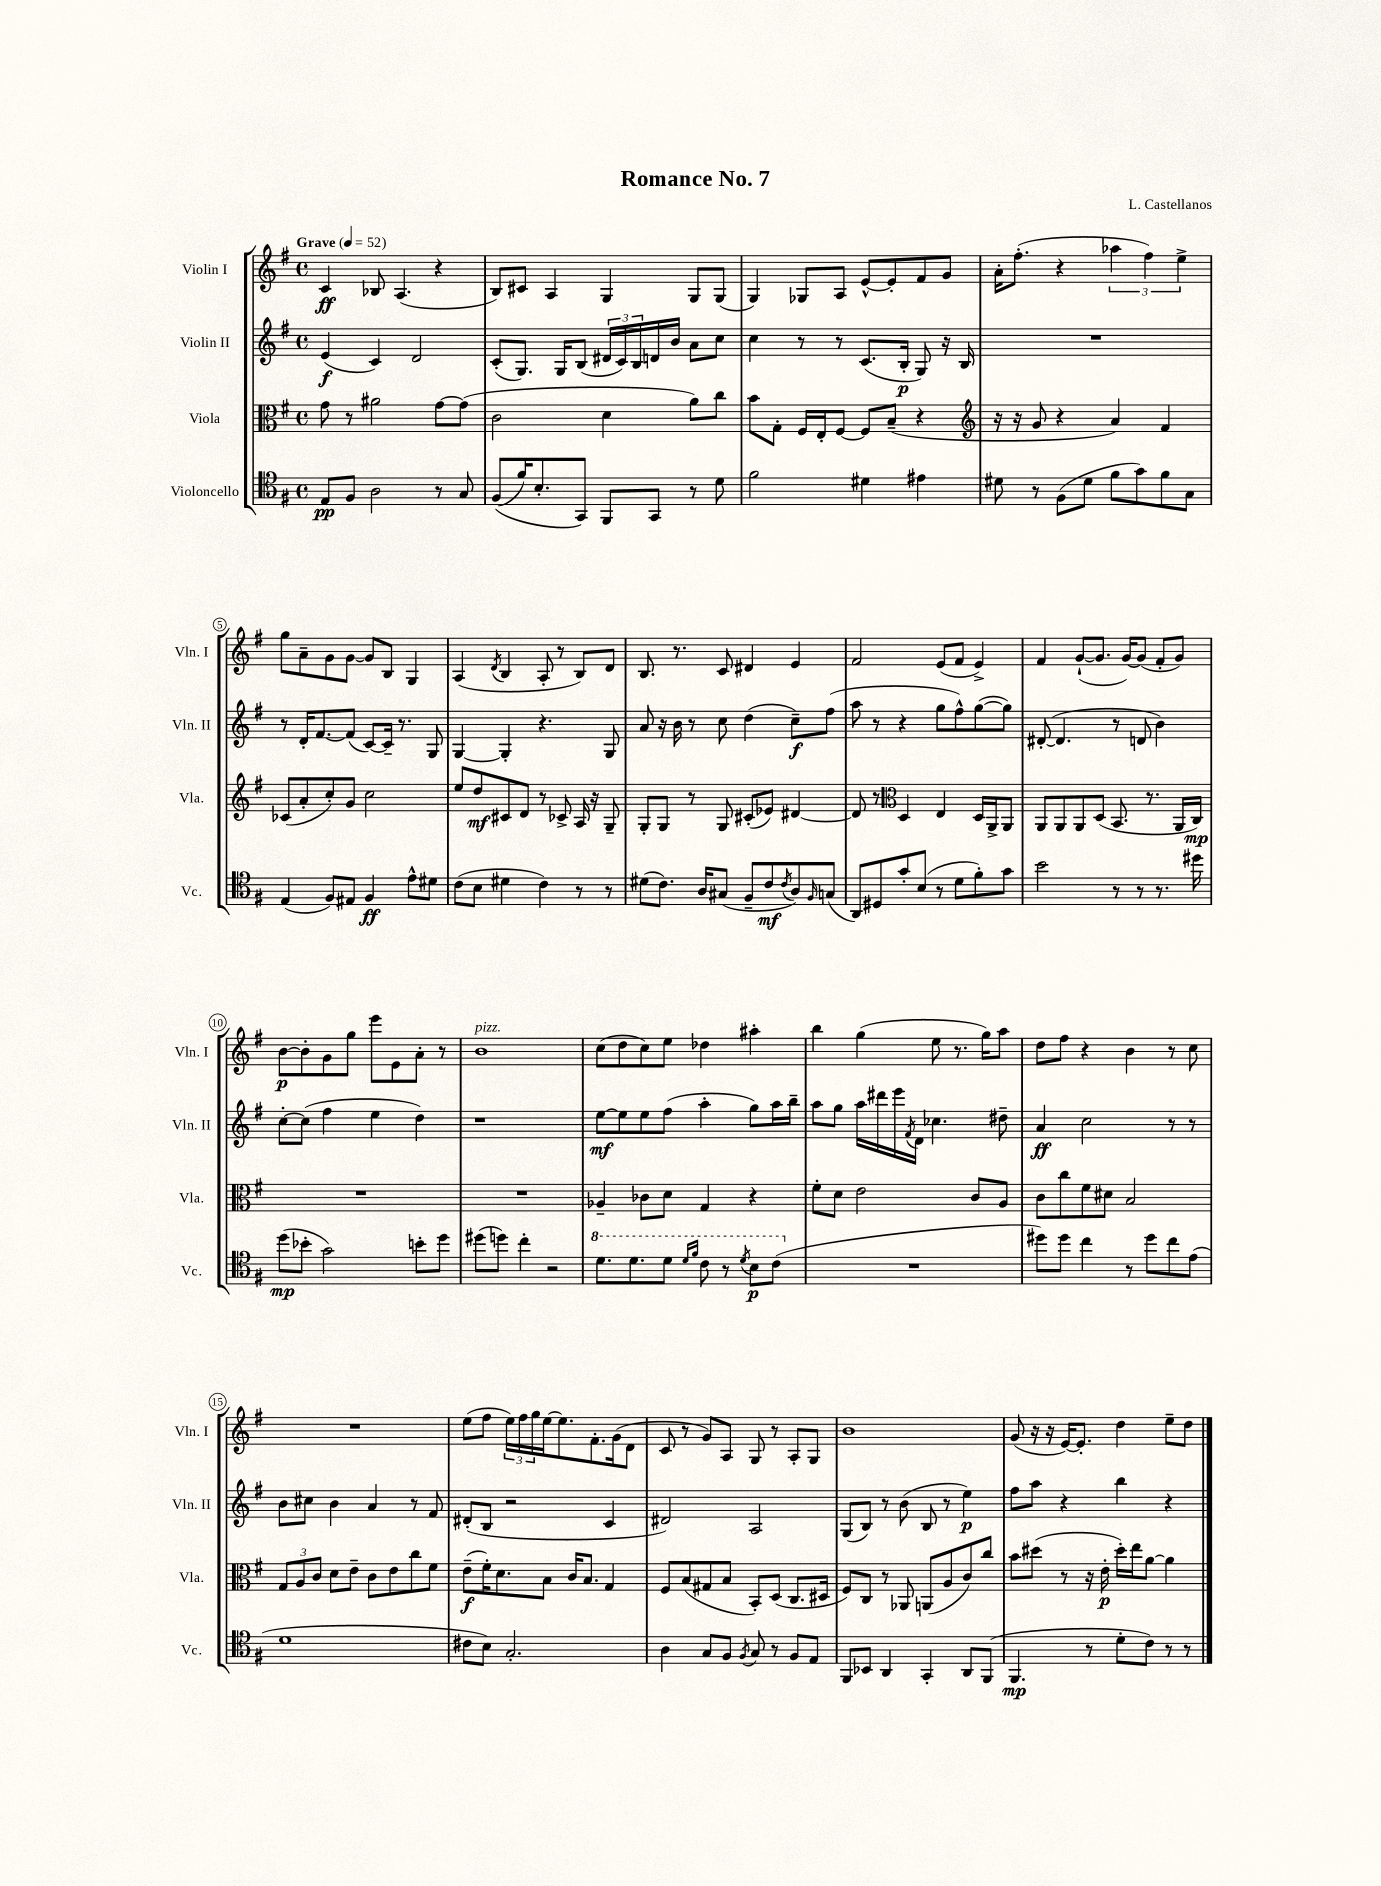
\header { title = "Romance No. 7" composer = "L. Castellanos" }
<<
\new StaffGroup <<
\new Staff = "s0" \with { instrumentName = "Violin I" shortInstrumentName = "Vln. I" } {
    \clef treble \key g \major \defaultTimeSignature \time 4/4 \tempo "Grave" 4 = 52
    c'4\ff bes8 a4.( r4 |
    b8) cis'8 a4 g4 g8 g8( |
    g4) ges8 a8 e'8~-^ e'8-. fis'8 g'8 |
    a'16-. fis''8.-.( r4 \tuplet 3/2 { aes''4 fis''4) e''4-> } |
    g''8 a'8-- g'8 g'8~ g'8 b8 g4 |
    a4( \acciaccatura { d'8 } b4 a8-. r8 b8) d'8 |
    b8. r8. c'8 dis'4 e'4 |
    fis'2 e'8( fis'8 e'4->) |
    fis'4 g'8~-!( g'8. g'16~) g'8( fis'8-. g'8) |
    b'8~\p b'8-. g'8 g''8 e'''8 e'8 a'8-. r8 |
    b'1^\markup { \italic "pizz." } |
    c''8( d''8 c''8) e''8 des''4 ais''4-. |
    b''4 g''4( e''8 r8. g''16) a''8 |
    d''8 fis''8 r4 b'4 r8 c''8 |
    R1 |
    e''8( fis''8 \tuplet 3/2 { e''16) fis''16 g''16 } e''16~ e''8. fis'8.-. g'16( d'8 |
    c'8 r8 g'8) a8 g8 r8 a8-. g8 |
    b'1 |
    g'8( r16 r16 e'16~) e'8.-. d''4 e''8-- d''8 \bar "|." |
}
\new Staff = "s1" \with { instrumentName = "Violin II" shortInstrumentName = "Vln. II" } {
    \clef treble \key g \major \defaultTimeSignature \time 4/4
    e'4\f( c'4) d'2 |
    c'8-.( g8.) g16 b8( \tuplet 3/2 { dis'16 c'16) b16 } d'16 b'16 a'8 c''8 |
    c''4 r8 r8 c'8.( b16-.\p g8) r16 b16 |
    R1 |
    r8 d'16-. fis'8.~ fis'8( c'8~) c'16-- r8. g8 |
    g4~ g4-. r4. g8 |
    a'8 r16 b'16 r8 c''8 d''4( c''8--\f) fis''8( |
    a''8 r8 r4 g''8 fis''8-^) g''8~( g''8) |
    dis'8~-.( dis'4. r8 d'8 b'4) |
    c''8~-. c''8( fis''4 e''4 d''4) |
    r1 |
    e''8~\mf e''8 e''8 fis''8( a''4-. g''8) a''16 b''16-- |
    a''8 g''8 a''16 dis'''16 e'''16 \acciaccatura { fis'8 } d'16 ces''4. dis''8-- |
    a'4\ff c''2 r8 r8 |
    b'8 cis''8 b'4 a'4 r8 fis'8 |
    dis'8-.( b8 r2 c'4 |
    dis'2) a2 |
    g8( b8) r8 b'8( b8 r8 e''4\p) |
    fis''8 a''8 r4 b''4 r4 \bar "|." |
}
\new Staff = "s2" \with { instrumentName = "Viola" shortInstrumentName = "Vla." } {
    \clef alto \key g \major \defaultTimeSignature \time 4/4
    g'8 r8 ais'2 g'8~ g'8( |
    c'2 d'4 a'8) c''8 |
    b'8 g8-. fis16 e16-. fis8~ fis8 b8--( r4 |
    \clef treble r16 r16 g'8 r4 a'4) fis'4 |
    ces'8( a'8-. c''8-.) g'8 c''2 |
    e''8 d''8\mf cis'8 d'8 r8 ces'8-> a16 r16 g8-- |
    g8-. g8 r8 g8 cis'8-.( ees'8) dis'4~ |
    dis'8 r8 \clef alto d4 e4 d16 a,16-> a,8 |
    a,8 a,8 a,8 d8( b,8. r8. a,16 c16\mp) |
    R1 |
    R1 |
    aes4-- ces'8 d'8 g4 r4 |
    fis'8-. d'8 e'2 c'8 a8 |
    c'8 c''8 fis'8 dis'8 b2 |
    \tuplet 3/2 { g8 a8 c'8 } d'8 e'8-- c'8 e'8 c''8 fis'8 |
    e'8--\f( fis'16-.) d'8. b8 c'16 b8. g4 |
    fis8 b8( gis8 b8 b,8-.) d8( c8. dis16 |
    fis8) c8 r8 aes,8 a,8( a8 c'8) c''8 |
    b'8 dis''8( r8 r16 e'16-.\p dis''16-.) e''16 a'8~ a'4 \bar "|." |
}
\new Staff = "s3" \with { instrumentName = "Violoncello" shortInstrumentName = "Vc." } {
    \clef tenor \key g \major \defaultTimeSignature \time 4/4
    e8\pp fis8 a2 r8 g8 |
    fis8(\( fis'16) b8.-. g,8\) fis,8 g,8 r8 d'8 |
    fis'2 dis'4 eis'4 |
    dis'8 r8 fis8( dis'8 fis'8 g'8) fis'8 g8 |
    e4( fis8) eis8 fis4\ff e'8-^ dis'8 |
    c'8( b8 dis'4 c'4) r8 r8 |
    dis'8( c'8.) a16 gis8( fis8-- c'8\mf \acciaccatura { c'8 } a8) \grace { fis16 } g8( |
    a,8) dis8 g'8-. b8( r8 d'8 fis'8-.) g'8 |
    b'2 r8 r8 r8. dis''16 |
    d''8\mp( bes'8-. g'2) b'8-. d''8 |
    dis''8( d''8) c''4-. r2 |
    \ottava #1 d''8. d''8. d''8 \grace { d''16 fis''16 } c''8 r8 \acciaccatura { d''8 } b'8\p c''8( \ottava #0 |
    R1 |
    dis''8) dis''8 c''4 r8 dis''8 c''8 e'8( |
    d'1 |
    cis'8 b8) g2.-. |
    a4 g8 fis8 \acciaccatura { fis8 } g8 r8 fis8 e8 |
    fis,8 bes,8 a,4 g,4-. a,8 fis,8( |
    fis,4.\mp r8 d'8-. c'8) r8 r8 \bar "|." |
}
>>
>>
\layout { \context { \Score \override BarNumber.stencil = #(make-stencil-circler 0.1 0.3 ly:text-interface::print) } }
